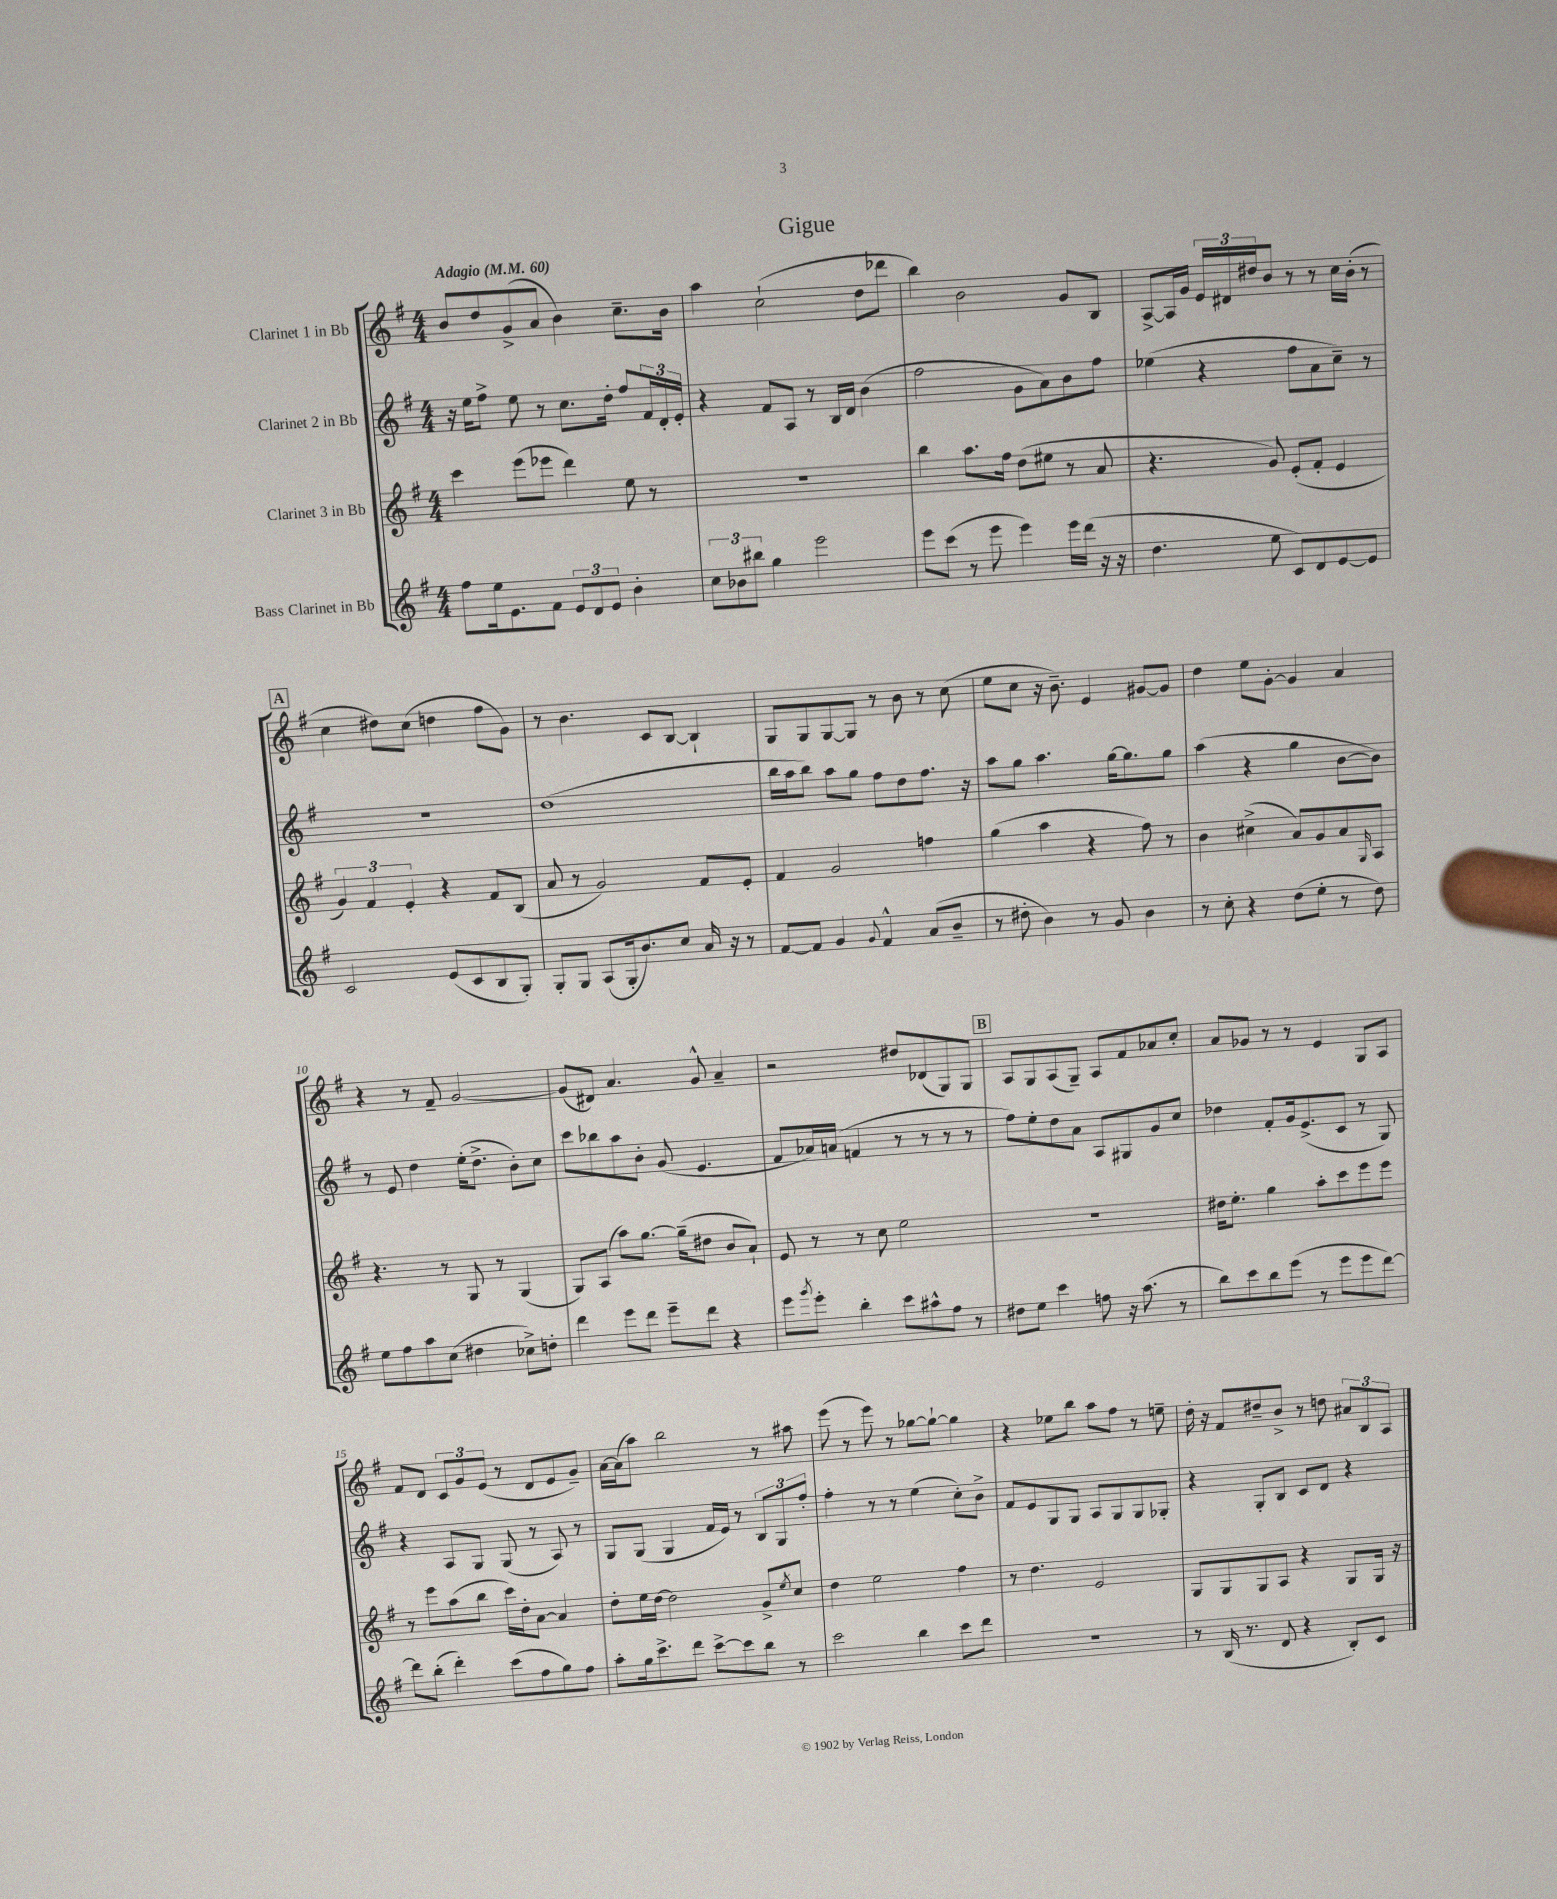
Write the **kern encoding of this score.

**kern	**kern	**kern	**kern
*part4	*part3	*part2	*part1
*staff4	*staff3	*staff2	*staff1
*I"Bass Clarinet in Bb	*I"Clarinet 3 in Bb	*I"Clarinet 2 in Bb	*I"Clarinet 1 in Bb
*clefG2	*clefG2	*clefG2	*clefG2
*k[f#]	*k[f#]	*k[f#]	*k[f#]
*M4/4	*M4/4	*M4/4	*M4/4
*MM60	*MM60	*MM60	*MM60
=1	=1	=1	=1
!	!	!	!LO:TX:a:B:t=Adagio
8ff#\L	4ccc\	16r	8b/L
.	.	16ee\KL	.
16ee\k	.	8ff#^\J	8dd/
8.e\	.	.	.
.	(8eee\L	8ee\	(8g^/
8f#\J	8eee-X\J	8r	8a/J
12e/L	4ddd\)	8.cc\L	4b\)
12d/	.	.	.
12e/J	.	.	.
.	.	16dd'\Jk	.
4b'\	8ee\	8ff#/L	8.cc~\L
.	8r	24f#/L	.
.	.	24d'/	.
.	.	.	16b\Jk
.	.	24e'/JJ	.
=2	=2	=2	=2
12cc\L	1r	4r	4aa\
12b-X\	.	.	.
12bb#X\J	.	.	.
4gg\	.	8f#/L	(2cc`\
.	.	8A/J	.
2eee\	.	8r	.
.	.	16B/LL	.
.	.	16d/JJ	.
.	.	(4b\	8dd\L
.	.	.	8ddd-X\J
=3	=3	=3	=3
8eee\L	4bb\	2ff#\	4bb\)
(8ccc\J	.	.	.
8r	8.aa\L	.	2b\
8eee\	.	.	.
.	16ff#\Jk	.	.
4eee\)	(8dd\L	8g\L	.
.	8ee#X\J	8a\)	.
16eee\LL	8r	8b\	8g/L
(16ddd\JJ	.	.	.
16r	8a/	8ff#\J	8B/J
16r	.	.	.
=4	=4	=4	=4
4.dd\	4.r	(4ee-X\	[8A^/L
.	.	.	16A/L]
.	.	.	16g/JJ
.	.	4r	24e/LL
.	.	.	24d#X/
.	.	.	24dd#X/J
8ee\	8g/)	.	8b/J
8c/L)	(8e'/L	8ff#\L	8r
8d/	8f#'/J	8a\	8r
[8e/	4e/	8cc~\J)	16cc\LL
.	.	.	(16b'\JJ
8e/J]	.	8r	8r
!!LO:LB:g=z
!!LO:REH:place=s1:t=A
=5	=5	=5	=5
2c/	6g/)	1r	4cc\
.	6f#/	.	.
.	.	.	8dd#X\L)
.	6e'/	.	.
.	.	.	(8cc\J
(8e/L	4r	.	4ddn\
8c/	.	.	.
8B/	8f#/L	.	8ff#\L
8G'/J)	(8B/J	.	8g\J)
=6	=6	=6	=6
8G'/L	8a/	(1dd	8r
8G/J	8r	.	4.b\
(8A/L	2g/)	.	.
16G'/k	.	.	.
8.b/)	.	.	.
.	.	.	8c/L
8cc/J	.	.	[8B/J
16a/	8f#/L	.	4B`/]
16r	.	.	.
8r	8e'/J	.	.
=7	=7	=7	=7
[8f#/L	4f#/	16bb\LL	8G/L
.	.	16aa\J	.
8f#/J]	.	8bb\J)	8G/
4g/	2g/	8aa\L	[8G/
.	.	8gg\J	8G/J]
8qqg/	.	.	.
4f#^^/	.	8ff#\L	8r
.	.	8dd\	8b\
(8a/L	4ffn\	8.ff#\J	8r
8b~/J	.	.	(8cc\
.	.	16r	.
=8	=8	=8	=8
8r	(4gg\	8aa\L	8ee\L
8dd#X'\	.	8gg\J	8cc\J
4b\)	4aa\	4.aa\	16r
.	.	.	8.b~\)
8r	4r	.	4e/
8g/	.	[16gg\KL	.
.	.	8.gg\]	.
4b\	8ff#\)	.	[8g#X/L
.	8r	8gg\J	8g#/J]
=9	=9	=9	=9
8r	4b\	(4aa\	4dd\
8cc'\	.	.	.
4r	(4cc#X^\	4r	8ee\L
.	.	.	[8g'\J
(8dd\L	8a/L)	4gg\	4g/]
8ee'\J	8g/	.	.
8r	8a/	[8b\L	4a/
.	16qqG/	.	.
8dd\)	8A/J	8b\J])	.
!!LO:LB:g=z
=10	=10	=10	=10
8ee\L	4.r	8r	4r
8ff#\	.	8e/	.
8aa\	.	4dd\	8r
(8cc\J	8r	.	8f#~/
4dd#X\	8G/	(16ee'\KL	[2g/
.	.	8.dd^\J	.
.	8r	.	.
8cc-X^\L)	(4G/	8b'\L)	.
8ddn'\J	.	8cc\J	.
=11	=11	=11	=11
4ddd\	8G/L)	8ccc\L	(8g/L]
.	(8A/J	8bb-X\	8d#X/J)
8eee\L	8aa\L)	8aa\	4.a/
8ddd\J	[8.gg\J	8b'\J	.
8eee~\L	.	(8g/	.
.	(16gg~\KL]	.	.
8ddd\J	8dd#X\J	4.e/	8g^^/
4r	8b/L	.	4a~/
.	8a`/J)	.	.
=12	=12	=12	=12
8eee\L	8e/	8f#/L	2r
8qggg/	.	.	.
8eee'\J	8r	16a-X/L)	.
.	.	(16an/JJ	.
4bb'\	8r	4fn/	.
.	8cc\	.	.
8ccc\L	2ee\	8r	8dd#X/L
8aa#X^^\	.	8r	(8d-X/
8ff#\J	.	8r	8G/)
8r	.	8r	8G/J
!!LO:REH:place=s1:t=B
=13	=13	=13	=13
8dd#X\L	1r	8ff#\L)	8A/L
8ee\J	.	8ee'\	8G/
4ccc\	.	8dd\	(8A/
.	.	8a\J	8G~/J)
8ffn\	.	8A/L	8A/L
16r	.	8G#X/	8f#/
(8.aa\	.	.	.
.	.	8g/	8a-X/
8r	.	8cc/J	8cc'/J
=14	=14	=14	=14
8bb\L)	16dd#X\KL	4dd-X\	8a/L
.	8.ee'\J	.	.
8ccc\	.	.	8g-X/J
8bb\	4gg\	8f#'/L	8r
(8eee\J	.	16g/k	8r
.	.	(8.e^/	.
8r	8aa'\L	.	4e/
8eee\L	8ccc\	8c/J	.
8eee\	8eee\	8r	8G/L
[8ddd\J)	8eee\J	8G/)	8A/J
!!LO:LB:g=z
=15	=15	=15	=15
8ddd\L]	8r	4r	8f#/L
(8bb'\J	8eee\L	.	8d/J
4ddd'\)	(8aa\	8A/L	12c/L
.	.	.	12g/
.	8bb\J	8G/J	.
.	.	.	(12e/J
(8ccc\L	16ccc\LL)	(8G/	8r
.	16dd'\J	.	.
8ff#\	[8a\J	8r	8d/L
8gg\)	4a/]	8A/)	8e/
8ff#\J	.	8r	8g~/J)
=16	=16	=16	=16
8aa'\L	8dd'\L	8G/L	[16a\LL
.	.	.	(16a\J]
16gg\k	16ee\L	(8G/J	8aa\J)
8.ccc^\	[16dd\JJ	.	.
.	2dd\]	4G/	2bb\
8ddd\J	.	.	.
[8ccc^\L	.	16f#/LL	.
.	.	16e/JJ)	.
8ccc\]	.	8r	.
8bb\J	8g^/L	12B/L	8r
.	.	12G/	.
.	8qee/	.	.
8r	8cc/J	.	8aa#X\
.	.	12ff#'/J	.
=17	=17	=17	=17
2ccc\	4dd\	4ff#'\	(8eee\
.	.	.	8r
.	2ee\	8r	8eee\)
.	.	8r	8r
4bb\	.	(4ee\	[8gg-X\L
.	.	.	8gg-`\J_
8ccc\L	4ff#\	8cc'\L)	4gg-\]
8ddd\J	.	8b^\J	.
=18	=18	=18	=18
1r	8r	8f#/L	4r
.	4.dd\	8e/	.
.	.	8G/	8ee-X\L
.	.	8G/J	8bb\J
.	2e/	8A/L	8aa\L
.	.	8G/	8ff#\J
.	.	8G/	8r
.	.	8G-X'/J	8een~\
=19	=19	=19	=19
8r	8G/L	4r	16dd'\
.	.	.	16r
(16B/	8G/	.	8f#/L
8.r	.	.	.
.	8G/	8G'/L	8dd#X~/
8d/	8A/J	8B/J	8b^/J
4r	4r	8c/L	8r
.	.	8d/J	8ddn\
8B'/L)	8G/L	4r	12a#X/L
.	.	.	12B/
8c/J	16G/Jk	.	.
.	.	.	12A/J
.	16r	.	.
==	==	==	==
*-	*-	*-	*-
